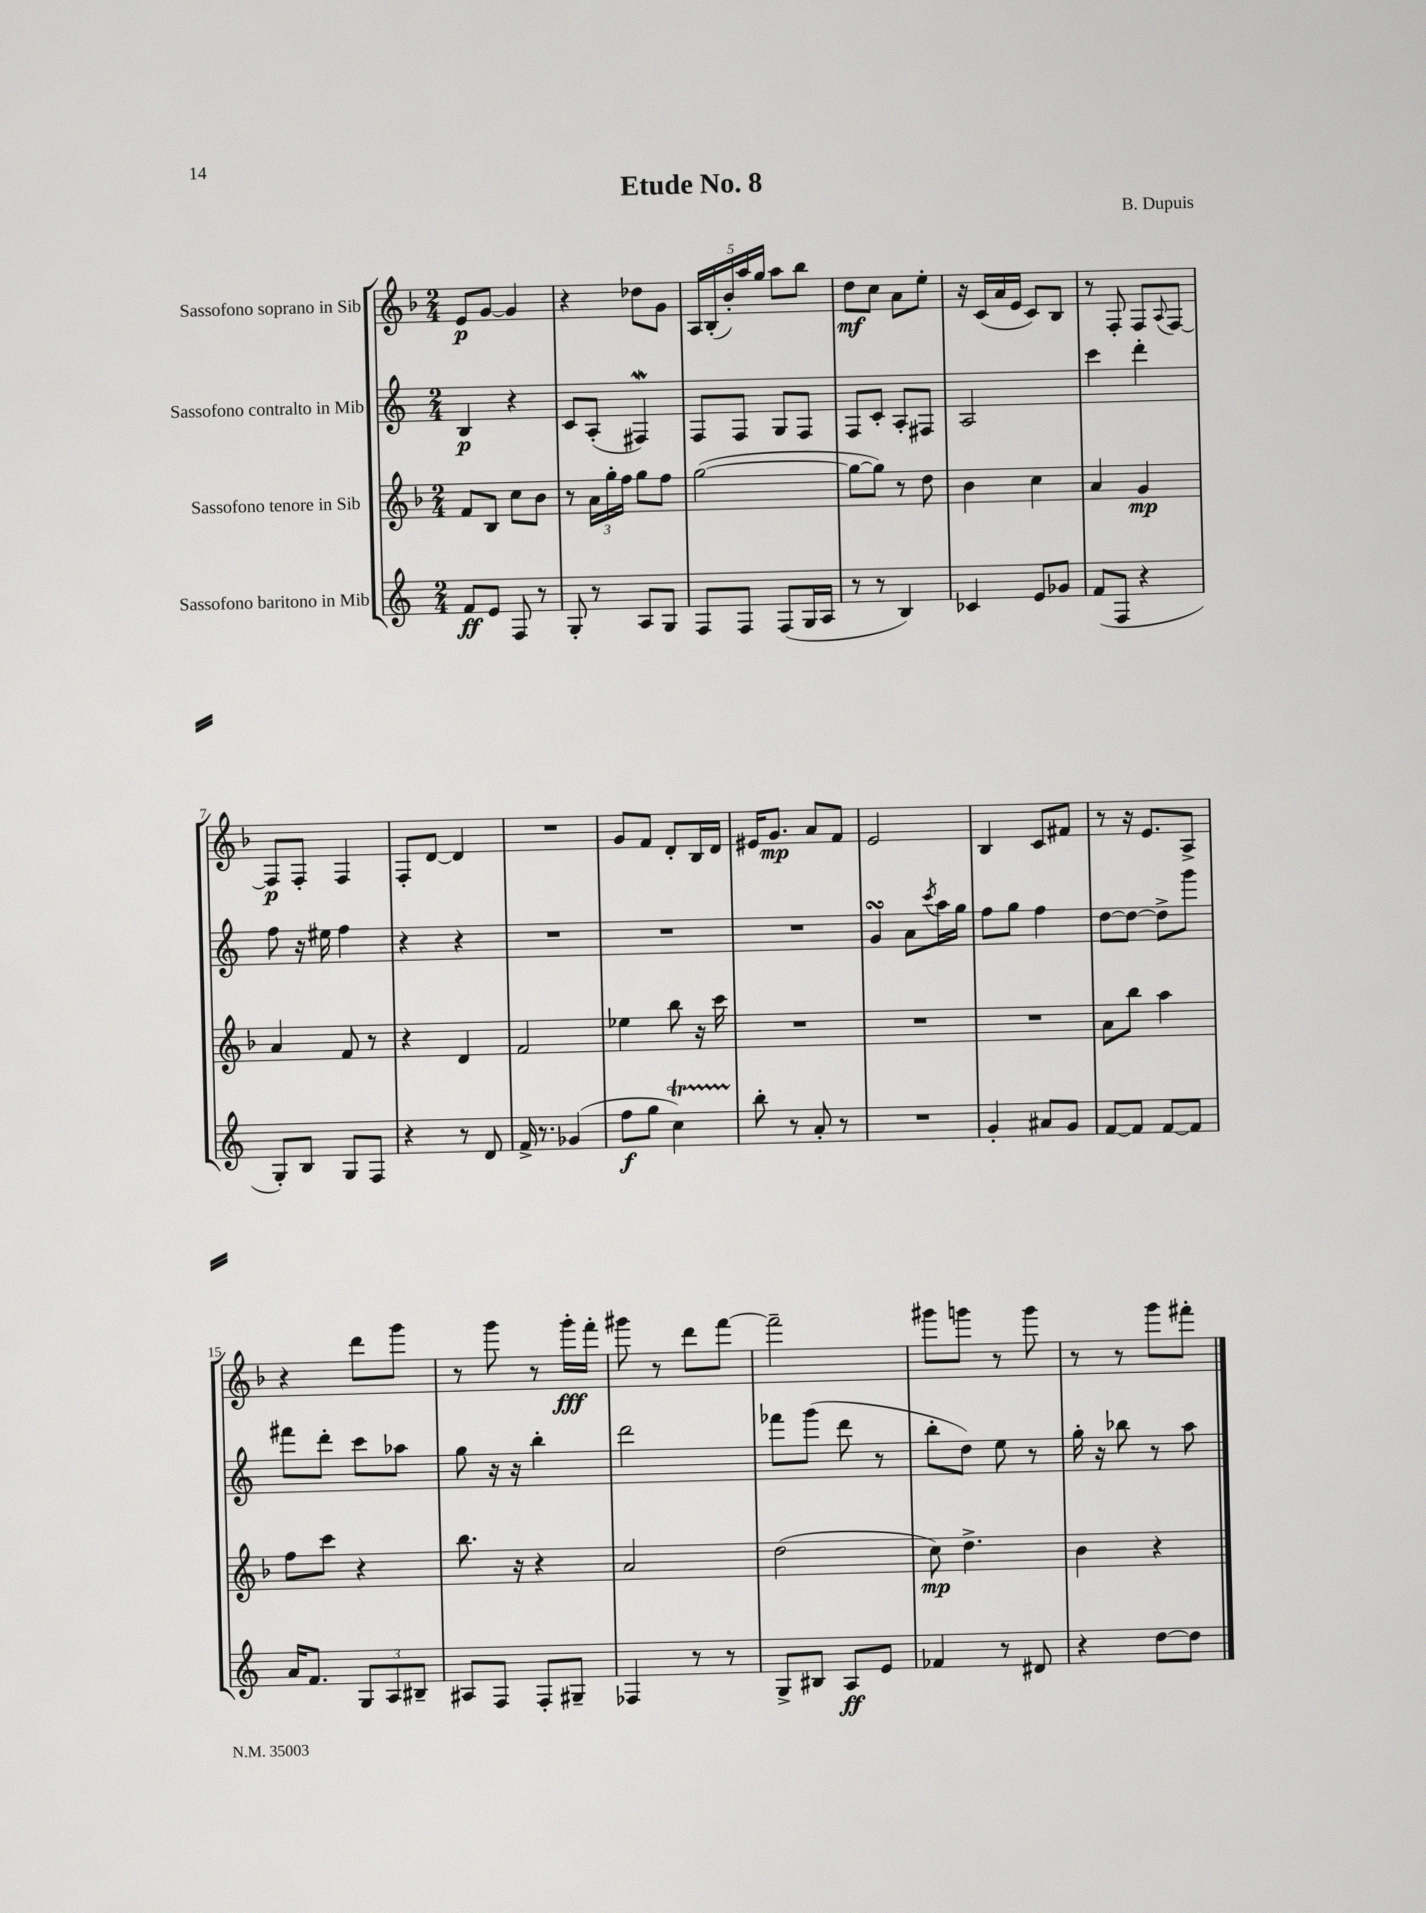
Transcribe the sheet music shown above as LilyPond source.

\header { title = "Etude No. 8" composer = "B. Dupuis" }
<<
\new StaffGroup <<
\new Staff = "s0" \with { instrumentName = "Sassofono soprano in Sib" } {
    \clef treble \key f \major \numericTimeSignature \time 2/4
    e'8\p g'8~ g'4 |
    r4 des''8 g'8 |
    \tuplet 5/4 { a16 bes16-.( bes'16-.) a''16 g''16 } a''8 bes''8 |
    d''8\mf c''8 a'8 e''8-. |
    r16 c'16( a'16 e'16 c'8) bes8 |
    r8 f8-. f8 \appoggiatura { a8 } f8~ |
    f8\p f8-. f4 |
    f8-. d'8~ d'4 |
    R2 |
    g'8 f'8 d'8-. bes16 d'16 |
    eis'16 g'8.\mp a'8 f'8 |
    e'2 |
    bes4 c'8 fis'8 |
    r8 r16 e'8. a8-> |
    r4 d'''8 g'''8 |
    r8 g'''8 r8 g'''16-.\fff f'''16-. |
    gis'''8 r8 d'''8 f'''8~ |
    f'''2-- |
    gis'''8 g'''8 r8 g'''8 |
    r8 r8 g'''8 fis'''8-. \bar "|." |
}
\new Staff = "s1" \with { instrumentName = "Sassofono contralto in Mib" } {
    \clef treble \key c \major \numericTimeSignature \time 2/4
    b4\p r4 |
    c'8 a8-.( fis4\mordent) |
    f8 f8 g8 f8 |
    f8 c'8-. a8-. fis8 |
    a2 |
    c'''4 d'''4-. |
    f''8 r16 eis''16 f''4 |
    r4 r4 |
    R2 |
    R2 |
    R2 |
    g'4\turn a'8 \acciaccatura { c'''8 } a''16 g''16 |
    f''8 g''8 f''4 |
    d''8~ d''8~ d''8-> g'''8 |
    fis'''8 d'''8-. c'''8 aes''8 |
    g''8 r16 r16 b''4-. |
    d'''2 |
    fes'''8 g'''8( d'''8 r8 |
    b''8-. d''8) e''8 r8 |
    g''16-. r16 bes''8 r8 a''8 \bar "|." |
}
\new Staff = "s2" \with { instrumentName = "Sassofono tenore in Sib" } {
    \clef treble \key f \major \numericTimeSignature \time 2/4
    f'8 bes8 c''8 bes'8 |
    r8 \tuplet 3/2 { a'16 g''16-. f''16 } g''8 f''8 |
    g''2~( |
    g''8~ g''8) r8 d''8 |
    bes'4 c''4 |
    a'4 g'4\mp |
    a'4 f'8 r8 |
    r4 d'4 |
    f'2 |
    ees''4 bes''8 r16 c'''16 |
    R2 |
    R2 |
    R2 |
    a'8 bes''8 a''4 |
    f''8 c'''8 r4 |
    bes''8. r16 r4 |
    a'2 |
    d''2( |
    c''8\mp) d''4.-> |
    bes'4 r4 \bar "|." |
}
\new Staff = "s3" \with { instrumentName = "Sassofono baritono in Mib" } {
    \clef treble \key c \major \numericTimeSignature \time 2/4
    f'8\ff e'8 f8 r8 |
    g8-. r8 a8 g8 |
    f8 f8 f8( g16 a16 |
    r8 r8 b4) |
    ces'4 e'8 ges'8 |
    f'8( f8 r4 |
    g8-.) b8 g8 f8 |
    r4 r8 d'8 |
    f'16-> r8. ges'4( |
    f''8\f g''8 c''4\startTrillSpan) |
    b''8-.\stopTrillSpan r8 a'8-. r8 |
    R2 |
    g'4-. ais'8 g'8 |
    f'8~ f'8 f'8~ f'8 |
    a'16 f'8. \tuplet 3/2 { g8 a8 bis8-- } |
    ais8 f8 f8-. gis8-- |
    fes4 r8 r8 |
    g8-> bis8 a8\ff e'8 |
    fes'4 r8 dis'8 |
    r4 d''8~ d''8 \bar "|." |
}
>>
>>
